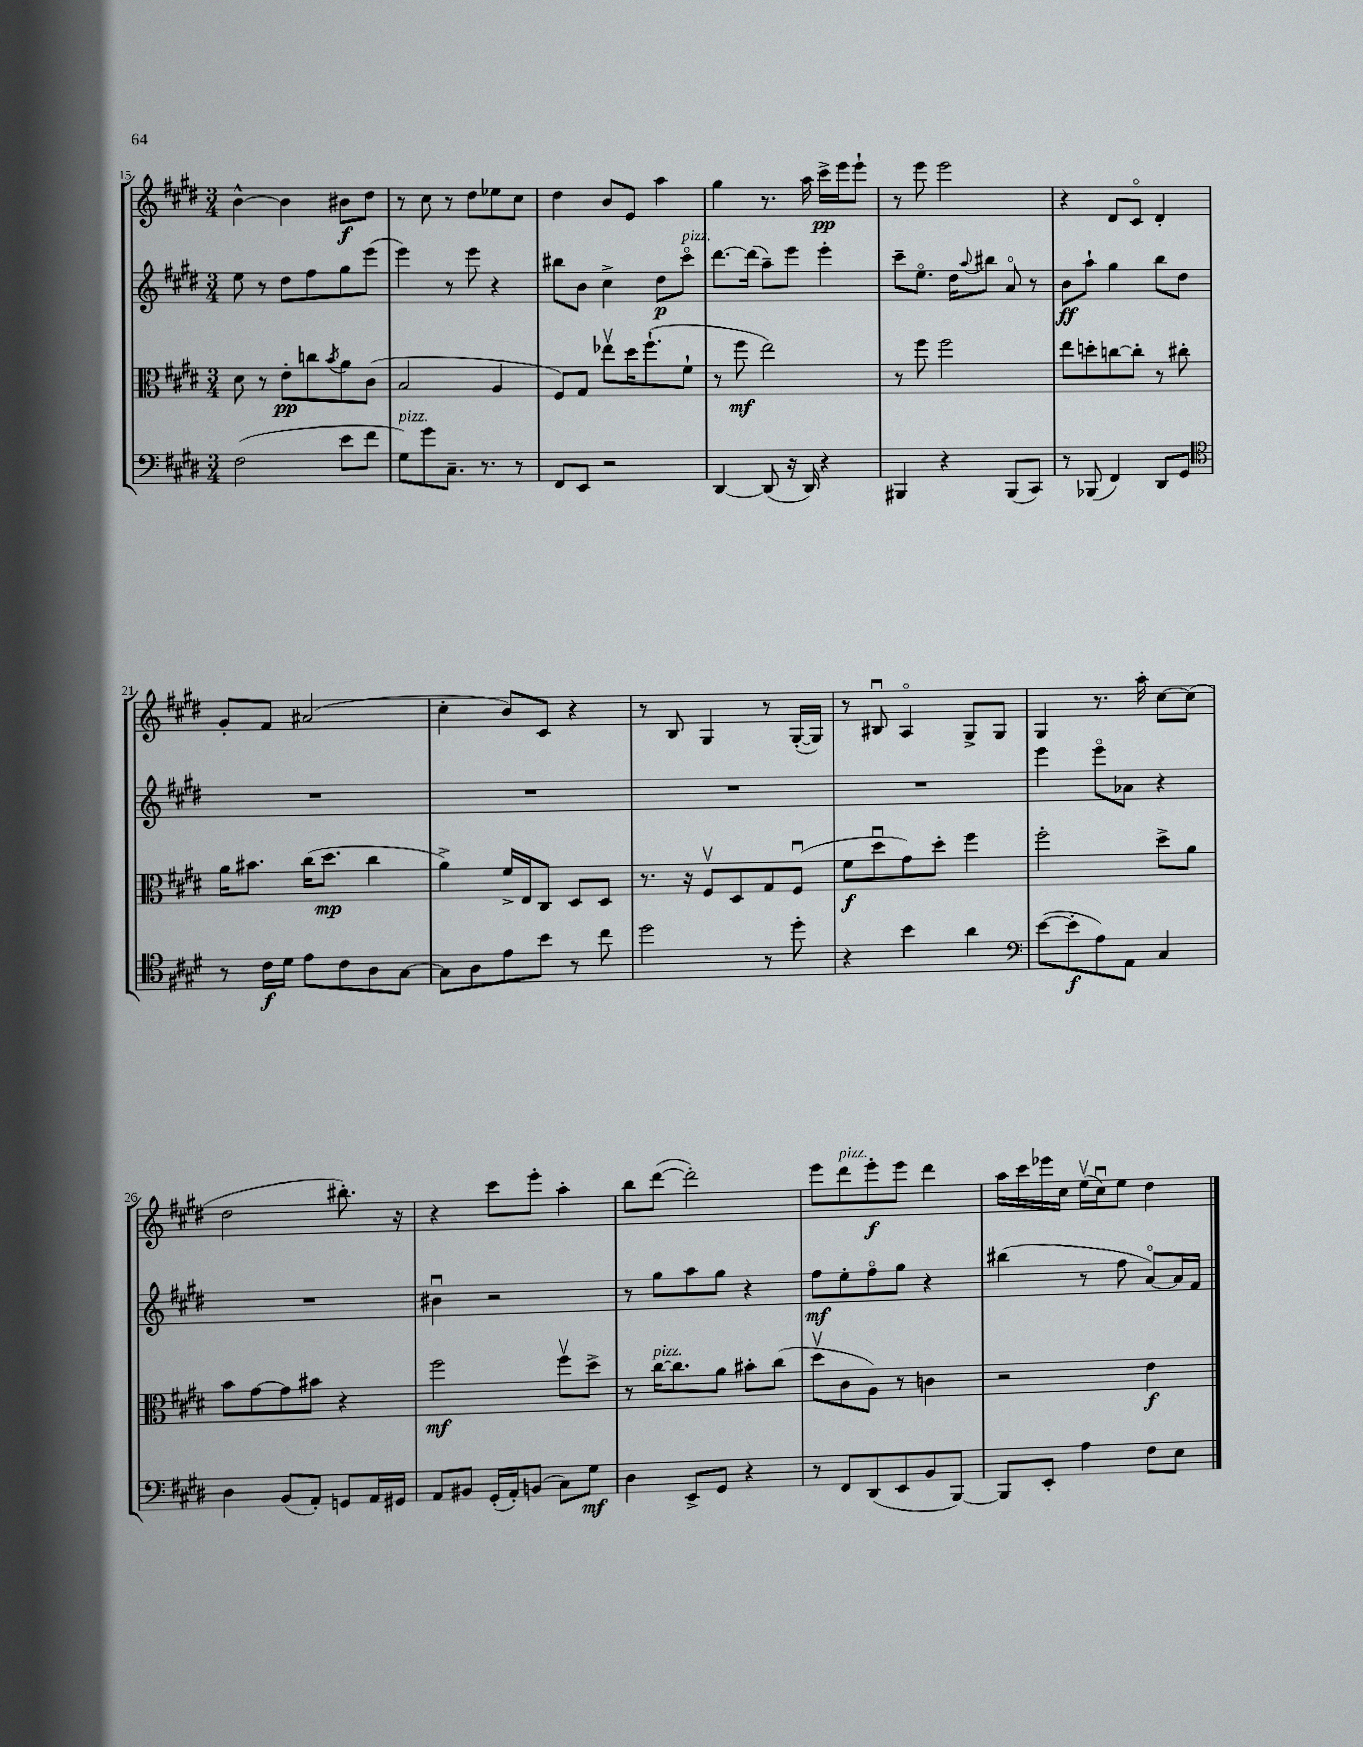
<<
\new StaffGroup <<
\new Staff = "s0" {
    \clef treble \key e \major \numericTimeSignature \time 3/4
    b'4~-^ b'4 bis'8\f dis''8 |
    r8 cis''8 r8 dis''8 ees''8 cis''8 |
    dis''4 b'8 e'8 a''4 |
    gis''4 r8. a''16 cis'''16->\pp e'''16 e'''8-! |
    r8 e'''8 e'''2 |
    r4 dis'8 cis'8\flageolet dis'4-. |
    gis'8-. fis'8 ais'2( |
    cis''4-. b'8) cis'8 r4 |
    r8 b8 gis4 r8 gis16~-.( gis16) |
    r8 bis8\downbow a4\flageolet gis8-> gis8 |
    gis4 r8. a''16-. cis''8~ cis''8( |
    dis''2 bis''8.-.) r16 |
    r4 cis'''8 e'''8-. a''4-. |
    b''8 dis'''8~( dis'''2-.) |
    e'''8 dis'''8^\markup { \italic "pizz." } e'''8-.\f e'''8 dis'''4 |
    a''16 cis'''16 ees'''16 cis''16 e''16\upbow( cis''16\downbow) e''8 dis''4 \bar "|." |
}
\new Staff = "s1" {
    \clef treble \key e \major \numericTimeSignature \time 3/4
    e''8 r8 dis''8 fis''8 gis''8 e'''8( |
    e'''4) r8 e'''8 r4 |
    bis''8 b'8 cis''4-> dis''8\p cis'''8\flageolet^\markup { \italic "pizz." } |
    dis'''8.~ dis'''16( a''8--) e'''8 e'''4-. |
    cis'''8-- e''8.\flageolet dis''16 \appoggiatura { a''8 } bis''8 a'8\flageolet r8 |
    b'8\ff a''8-! gis''4 b''8 dis''8 |
    R2. |
    R2. |
    R2. |
    R2. |
    e'''4 e'''8\flageolet aes'8 r4 |
    R2. |
    bis'4\downbow r2 |
    r8 gis''8 a''8 gis''8 r4 |
    fis''8\mf e''8-. fis''8\flageolet gis''8 r4 |
    bis''4( r8 fis''8 a'8~\flageolet) a'16 fis'16 \bar "|." |
}
\new Staff = "s2" {
    \clef alto \key e \major \numericTimeSignature \time 3/4
    dis'8 r8 e'8-.\pp c''8 \acciaccatura { b'8 } a'8 cis'8( |
    b2 a4 |
    fis8) gis8 ees''8\upbow dis''16 fis''8.-!( fis'8-! |
    r8 fis''8\mf e''2) |
    r8 fis''8 fis''2 |
    e''8 d''8-. c''8~ c''8-. r8 cis''8-. |
    a'16 bis'8. cis''16( dis''8.\mp cis''4 |
    a'4->) fis'16-> e16 cis8 dis8 dis8 |
    r8. r16 fis8\upbow dis8 gis8 fis8\downbow( |
    fis'8\f dis''8\downbow gis'8) dis''8-. fis''4 |
    fis''2-. dis''8-> a'8 |
    b'8 gis'8~ gis'8 bis'8 r4 |
    fis''2\mf fis''8\upbow dis''8-> |
    r8 cis''16~^\markup { \italic "pizz." } cis''8. a'8 bis'8-. cis''8( |
    dis''8\upbow cis'8 a8) r8 c'4 |
    r2 e'4\f \bar "|." |
}
\new Staff = "s3" {
    \clef bass \key e \major \numericTimeSignature \time 3/4
    fis2( e'8 fis'8 |
    gis8^\markup { \italic "pizz." }) gis'8 cis8.-- r8. r8 |
    fis,8 e,8 r2 |
    dis,4~ dis,8( r16 dis,16) r4 |
    bis,,4 r4 bis,,8( cis,8) |
    r8 bes,,8( fis,4) dis,8 gis,8 |
    \clef tenor r8 cis'16\f dis'16 e'8 cis'8 a8 gis8~ |
    gis8 a8 e'8 b'8 r8 cis''8 |
    dis''2 r8 dis''8-. |
    r4 b'4 a'4 |
    \clef bass e'8~( e'8-.\f a8) a,8 cis4 |
    dis4 b,8( a,8-.) g,8 a,16 gis,16 |
    a,8 bis,8 gis,16-.( a,16-.) b,8( cis8) gis8\mf |
    dis4 e,8-> gis,8 r4 |
    r8 fis,8 dis,8( e,8 b,8 b,,8~) |
    b,,8 e,8-. a4 fis8 e8 \bar "|." |
}
>>
>>
\layout { \context { \Score currentBarNumber = #15 } }
